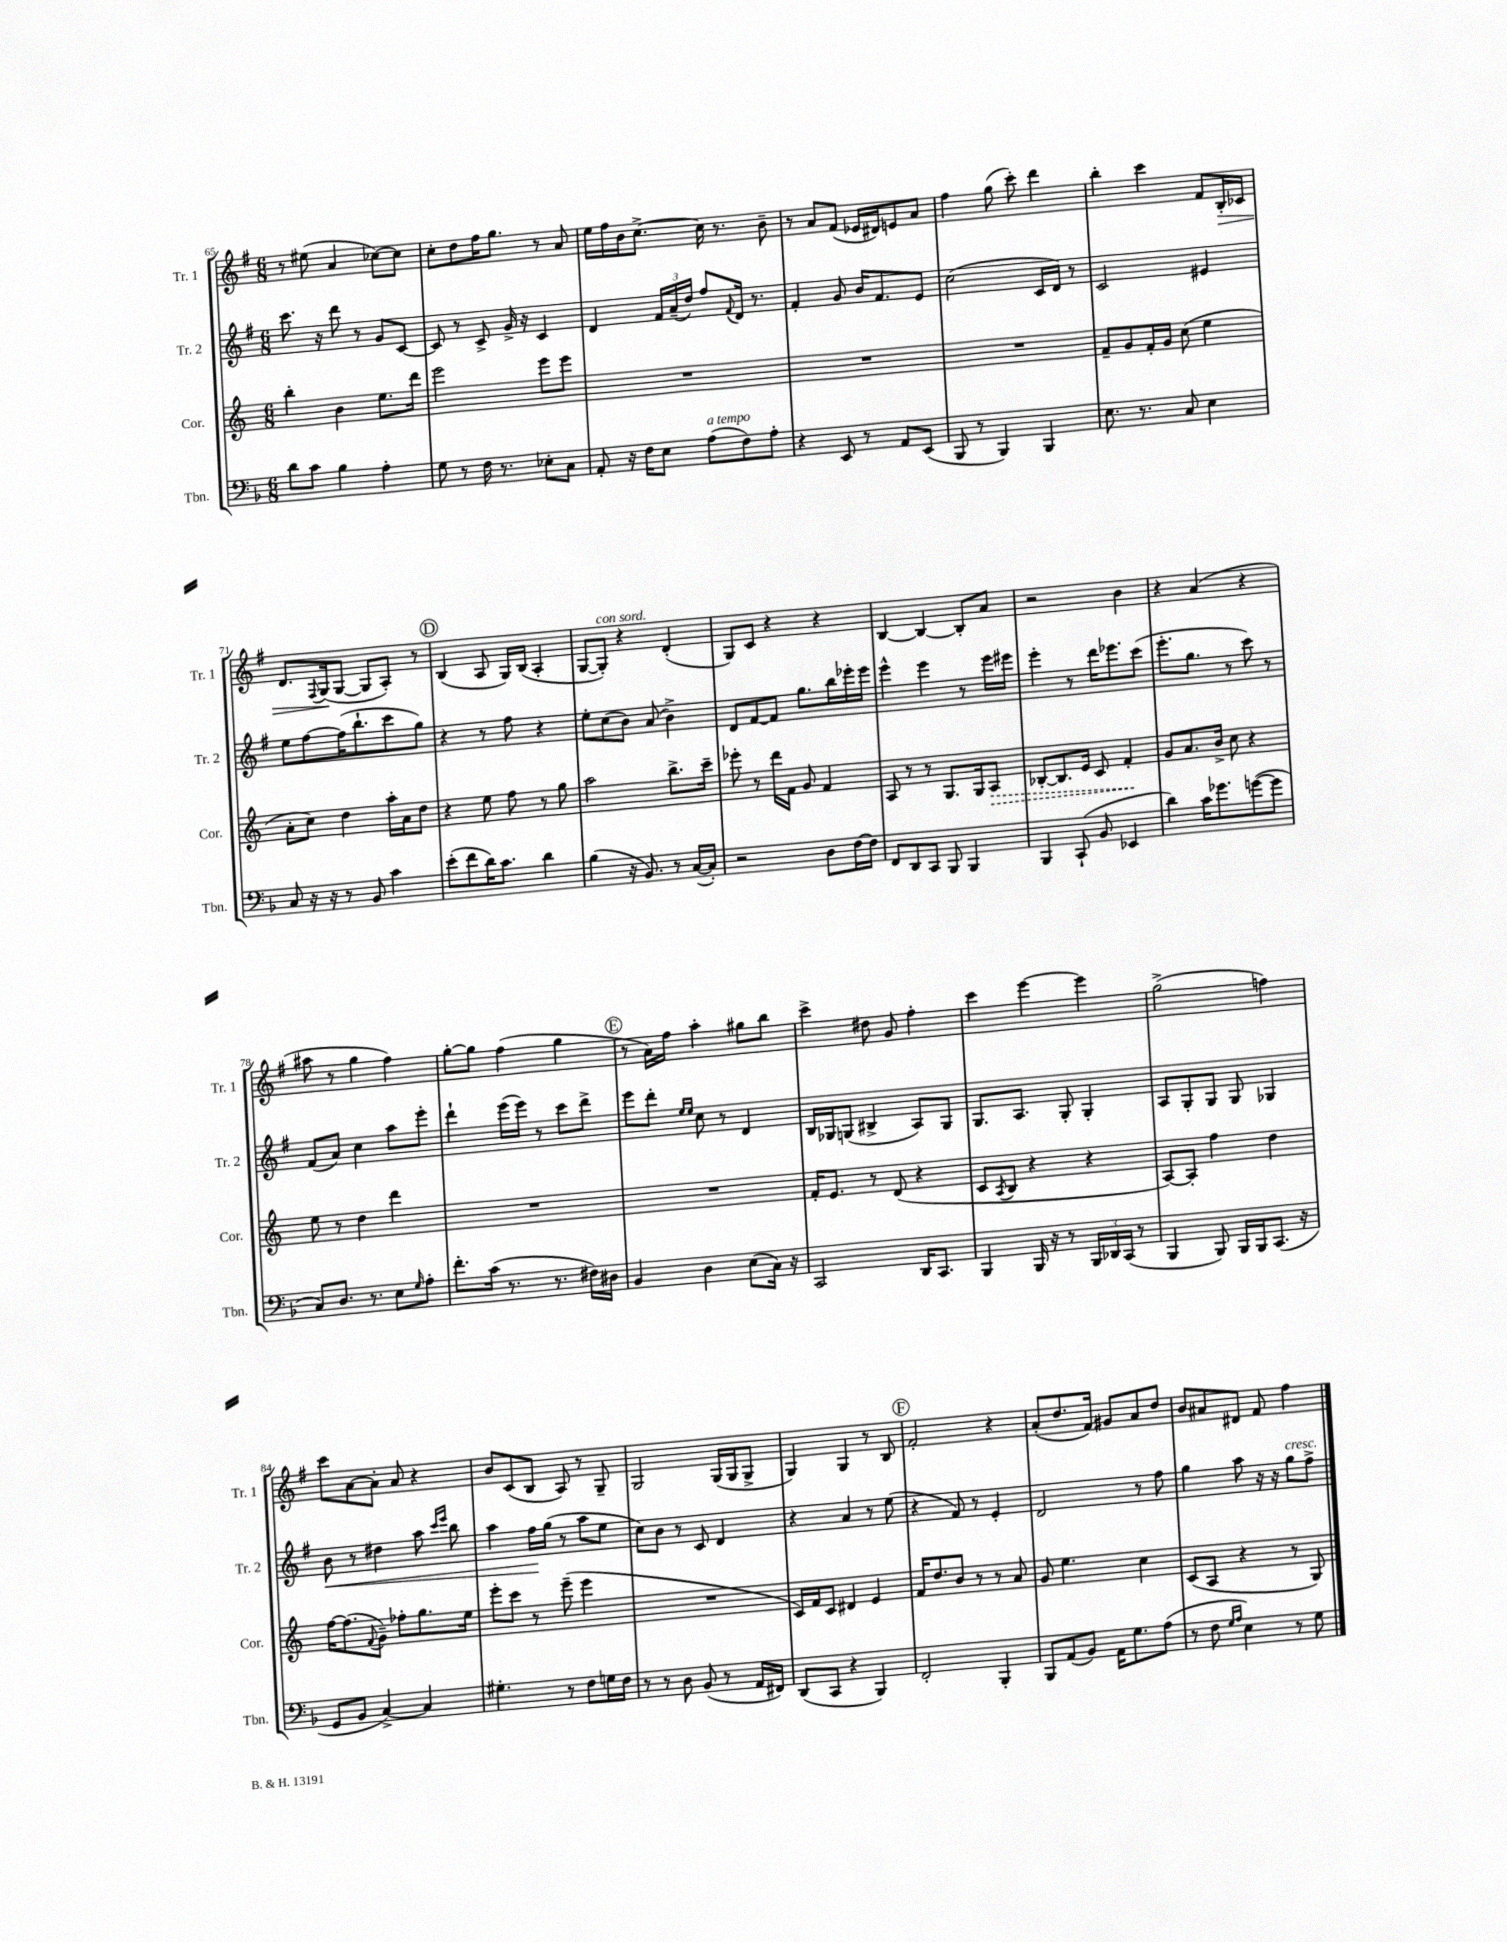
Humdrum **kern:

**kern	**kern	**kern	**kern
*staff4	*staff3	*staff2	*staff1
*clefF4	*clefG2	*clefG2	*clefG2
*k[b-]	*k[]	*k[f#]	*k[f#]
*M6/8	*M6/8	*M6/8	*M6/8
8d	4bb'	8.ccc	8r
8c	.	.	(8ee#
.	.	16r	.
4B-	4b	8ddd	4a
.	.	8r	.
4A'	8.ee	8g	[8cc-)
.	.	[8c	8cc-]
.	16ddd	.	.
=	=	=	=
8G	2eee	8c]	8cc'
8r	.	8r	8dd
16F	.	8c^	16ff#
8.r	.	.	8.gg
.	.	16g^	.
.	.	16r	.
8E-'	8eee	4c	8r
8C	8eee	.	8a
=	=	=	=
8AA'	2.r	4d	16ee
.	.	.	16ff#
16r	.	.	16b
16F	.	.	[8.cc^
8E	.	24f#	.
.	.	(24a~	.
.	.	24dd)	.
(8A	.	8ff#	16cc]
.	.	.	8.r
.	.	8qqf#	.
8F)	.	16d	.
.	.	8.r	.
8A'	.	.	8b~
=	=	=	=
4r	2.r	4f#'	8r
.	.	.	8a
8EE	.	8g	(8f#
8r	.	16b	16e-
.	.	8.f#	16d#)
8AA	.	.	8e
(8EE	.	8e	8a
=	=	=	=
8BBB-	2.r	(2cc	4ff#
8r	.	.	.
4BBB-)	.	.	(8gg
.	.	.	8ccc')
4BBB-	.	16c	4ddd
.	.	16d)	.
.	.	8r	.
=	=	=	=
8.E	8f~	2c	4bb'
.	8g	.	.
8.r	.	.	.
.	16f'	.	4ccc
.	16g	.	.
8C	(8cc	.	.
4E	4ee	4e#	8f#
.	.	.	16B'
.	.	.	16c-
=	=	=	=
8C	8a'	8ee	8.d
16r	8cc)	[8ff#	.
.	.	.	8qqF#
16r	.	.	(16G
8r	4dd	(16ff#]	[8G
.	.	8.bb`	.
8BB-	.	.	8G]
4c	16aa'	8ccc	8A')
.	16a	.	.
.	8dd	8gg)	8r
=	=	=	=
(8e'	4r	4r	(4B
8f	.	.	.
16d)	8ee	8r	8A
8.c	.	.	.
.	8ff	8ff#	16G)
.	.	.	(16B
4d	8r	4r	4A'
.	8gg	.	.
=	=	=	=
(4B-	2aa	8ee'	[8G
.	.	(8cc	8G'])
16r	.	8b)	4r
8.BB-)	.	.	.
.	.	(8a	.
8r	8.bb^	4b^)	(4d'
([16C	.	.	.
16C'])	16ccc~	.	.
=	=	=	=
2r	8eee-'	8d	8G)
.	8r	[8f#	8c
.	16ddd	8f#]	4r
.	16f	.	.
.	8g	8.gg	.
8D	4f	.	4r
.	.	16bb	.
[16F	.	16eee-'	.
16F]	.	16eee-	.
=	=	=	=
8FF	8A	4eee^^	[4B
8DD	8r	.	.
8CC	8r	4eee	4B_
8BBB-	8.G	.	.
4BBB-	.	8r	8B']
.	16G	.	.
.	8A	16eee	8a
.	.	16eee#	.
=	=	=	=
4BBB-	[8B-'	4eee'	2r
.	8.B-]	.	.
(8CC`	.	8r	.
.	16e	.	.
8BB-	8c	16ddd	.
.	.	8.eee-	.
4EE-	4f'	.	4b
.	.	(8ccc	.
=	=	=	=
4d)	8g	8.eee'	4r
.	8.a	.	.
.	.	8.gg	.
16c	.	.	(4a
8.g-	16b^	.	.
.	8cc	8r	.
([8g	4r	8ccc)	4r
8g]	.	8r	.
=	=	=	=
8C)	8ee	(8f#	8aa#
8.D	8r	8a)	8r
.	4dd	4cc	4gg
8.r	.	.	.
8E	4ddd	8aa	4ff#)
16qqG	.	.	.
8A'	.	8eee'	.
=	=	=	=
8.f'	2.r	4ddd`	[8gg'
.	.	.	8gg]
(16c	.	.	.
8.r	.	(16eee	(4ff#
.	.	16eee)	.
.	.	8r	.
8.r	.	.	.
.	.	8ccc	4gg
16F#)	.	8ddd^	.
16D#	.	.	.
=	=	=	=
4BB-	2.r	8eee	8r
.	.	8ddd'	16a)
.	.	.	16ff#
.	.	16qqee	.
.	.	16qqee	.
4D	.	8cc	4aa'
.	.	8r	.
(8E	.	4d	8gg#
16C)	.	.	8bb
16r	.	.	.
=	=	=	=
2CC	16f'	16B	4ccc^
.	8.e	16G-	.
.	.	(8G	.
.	8r	4B#^	8dd#
.	(8d	.	8g
16DD	4r	8A)	4ff#'
8.CC	.	.	.
.	.	8G	.
=	=	=	=
4BBB-	8c	8.G	4ccc
.	8qA	.	.
.	8B	.	.
.	.	8.A	.
16BBB-	4r	.	[4eee
16r	.	.	.
8r	.	8G'	.
24BBB-	4r	4G'	4eee]
24DD-	.	.	.
(24CC	.	.	.
8r	.	.	.
=	=	=	=
4BBB-	[8A)	8A	(2gg^
.	8A']	8G'	.
8BBB-)	4ff	8G	.
16BBB-	.	8G	.
16BBB-	.	.	.
(8.CC	4dd	4G-	4ff)
16r	.	.	.
=	=	=	=
8GG	[16ff	8b	8ccc
.	(8.ff]	.	.
8BB-	.	8r	[8a
.	8qqf	.	.
[4C^)	8g~)	4dd#	8a']
.	8ff-'	.	8a
4C]	8.gg	8aa	4r
.	.	16qqccc	.
.	.	16qqeee	.
.	.	8bb	.
.	16ee	.	.
=	=	=	=
4.G#'	8eee'	4aa	8b
.	8ccc	.	(8c
.	8r	16ff#	8B
.	.	(16gg	.
8r	(8eee~	8r	8A)
8F	4eee	8aa	8r
16G	.	8ee	8G~
16F	.	.	.
=	=	=	=
8r	2.r	8cc)	2G
8r	.	8b	.
8D	.	8r	.
(8BB-	.	8c	.
8r	.	4d	(16G
.	.	.	16G
16AA	.	.	8G^
16FF#)	.	.	.
=	=	=	=
(8DD	16c)	4r	4G)
.	16f	.	.
8CC	8c	.	.
4r	4d#	4a	4G
4BBB-)	4e	8r	8r
.	.	(8ee	8B
=	=	=	=
2FF'	16f	4r	2f#'
.	8.dd	.	.
.	8b	8f#)	.
.	8r	8r	.
4BBB-'	8r	4e'	4r
.	8a	.	.
=	=	=	=
8BBB-	8g	2d	(8a'
(8AA	4.ee	.	8.dd
8BB-)	.	.	.
.	.	.	16f#)
16AA	.	.	8g#
8.G	.	.	.
.	4cc	8r	8a
(8A	.	8ff#	8dd
=	=	=	=
8r	(8c	4gg	8b
8F	8A	.	8a#
16qqG	.	.	.
16qqA	.	.	.
4E)	4r	8aa	8d#
.	.	16r	8f#
.	.	16r	.
8r	8r	8gg	4ff#
8G	8G)	8ff#^	.
==	==	==	==
*-	*-	*-	*-
